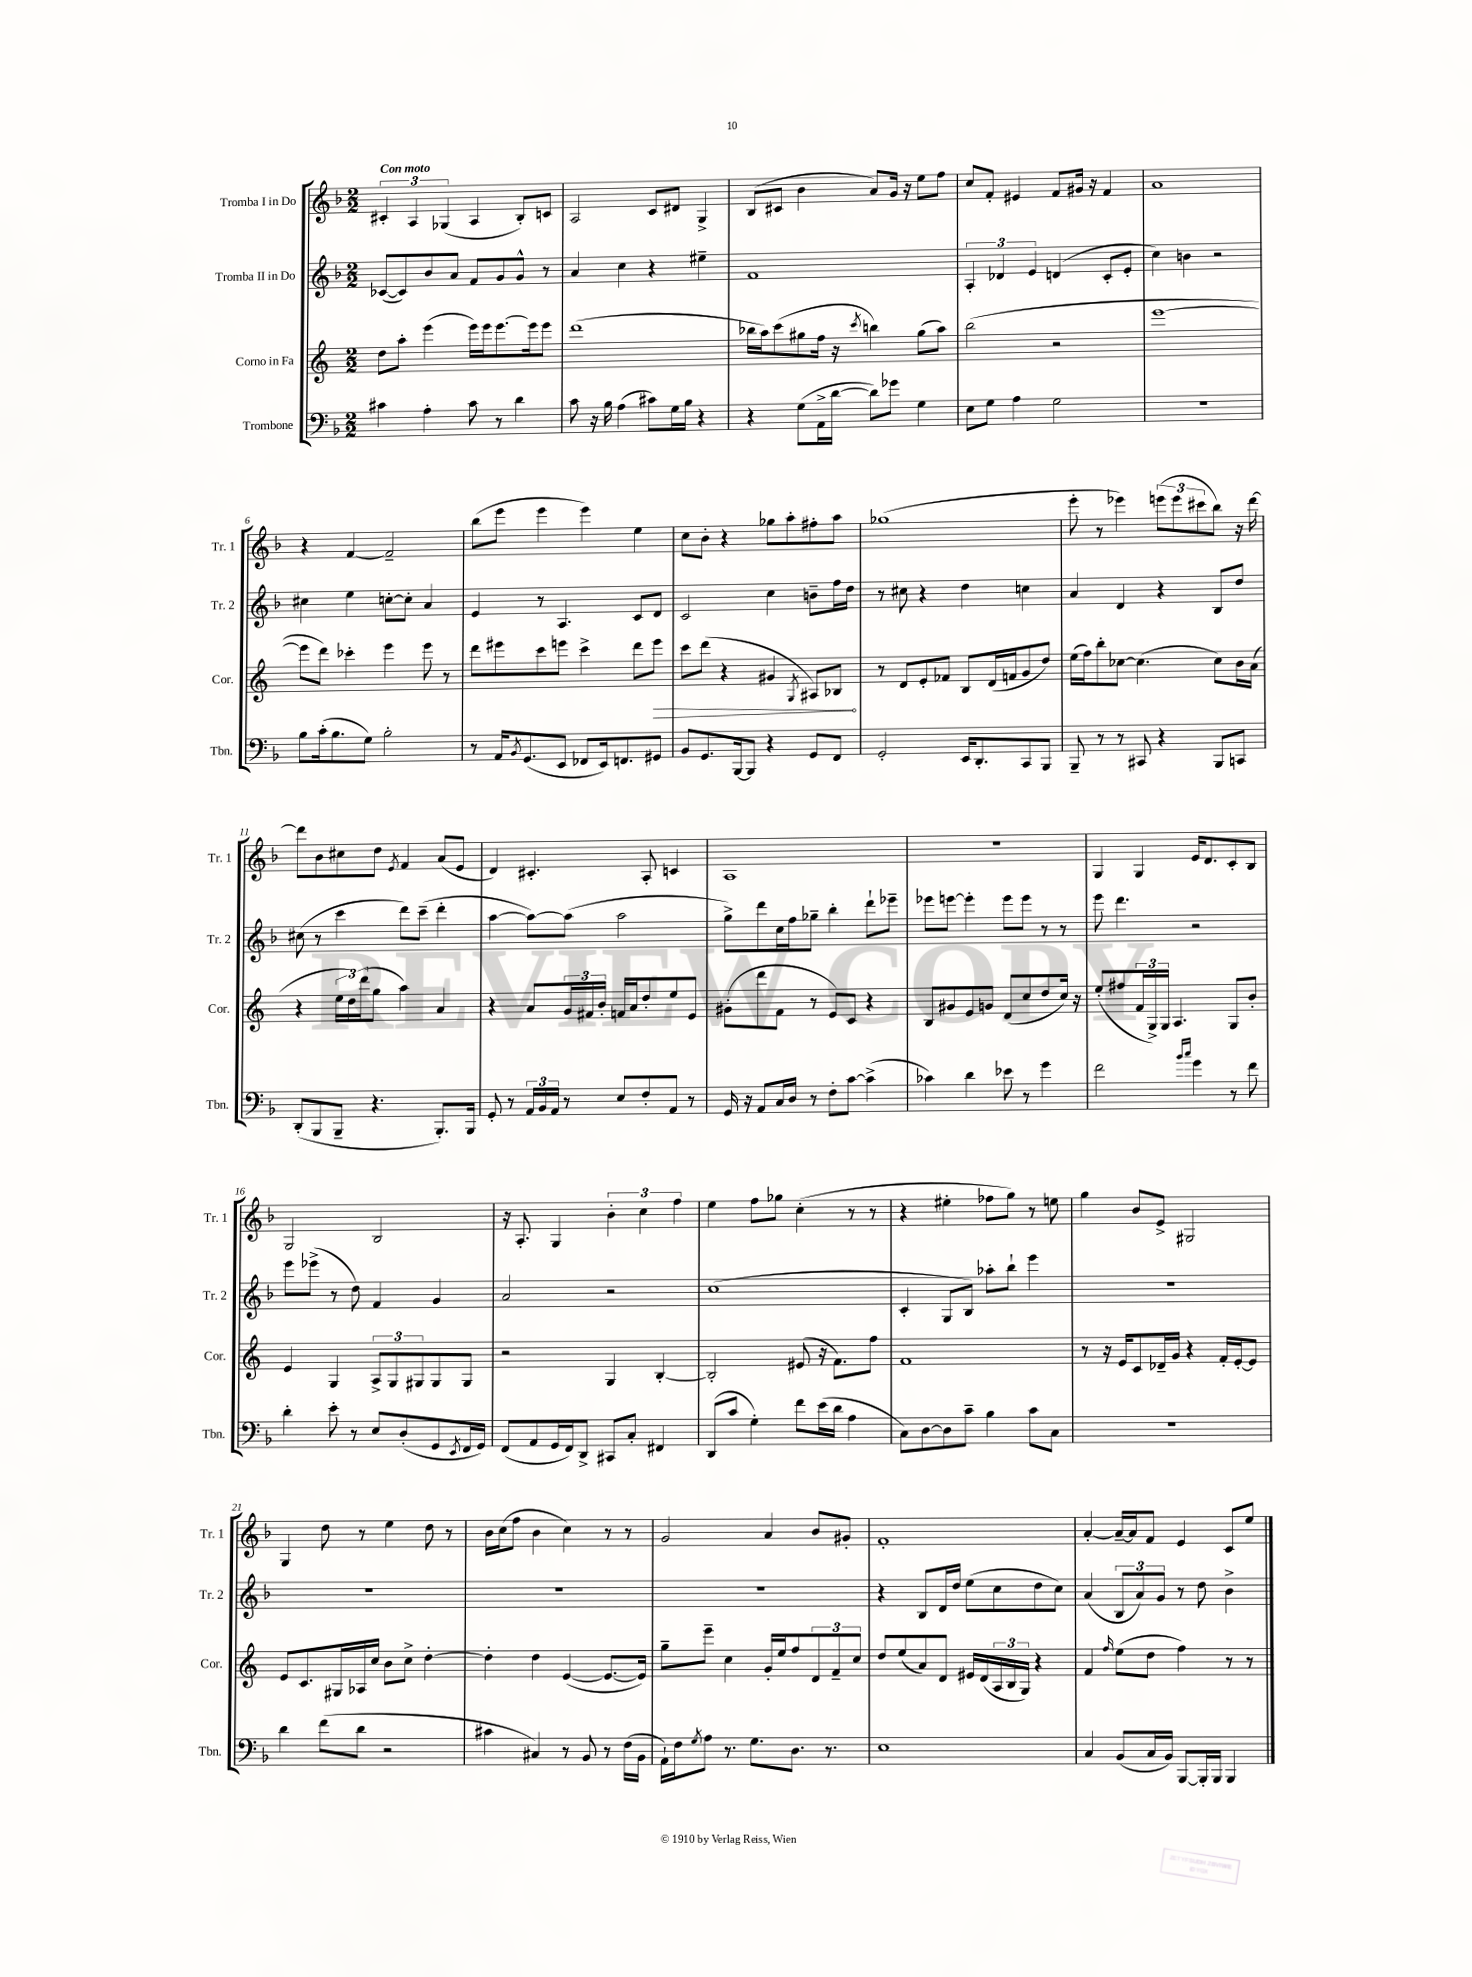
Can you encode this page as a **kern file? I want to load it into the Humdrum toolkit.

**kern	**kern	**kern	**kern
*staff4	*staff3	*staff2	*staff1
*clefF4	*clefG2	*clefG2	*clefG2
*k[b-]	*k[]	*k[b-]	*k[b-]
*M2/2	*M2/2	*M2/2	*M2/2
4c#	8dd	([8c-	6c#'
.	8aa'	8c-])	.
.	.	.	6A
4A'	(4eee	8b-	.
.	.	.	(6G-
.	.	8a	.
8c#	16eee)	8f	4A
.	16eee	.	.
8r	[8.eee	8g	.
4d	.	8g^^	8B-')
.	16eee]	.	.
.	8eee	8r	8c
=	=	=	=
8c	(1ddd	4a	2A
16r	.	.	.
16B-	.	.	.
(4A	.	4cc	.
8c#)	.	4r	8c
16G	.	.	8d#
16B-	.	.	.
4r	.	4ee#~	4G^
=	=	=	=
4r	16bb-	1f	(8B-
.	16aa)	.	.
.	(8ccc	.	8c#
(8G	8gg#	.	4b-
16AA^	16ff	.	.
[16d	16r	.	.
.	8qccc	.	.
8d])	4bb)	.	8a)
8g-	.	.	16g
.	.	.	16r
4G	(8gg#	.	8ee
.	8aa)	.	8ff
=	=	=	=
8E	(2bb	6A'	8cc
8G	.	.	8f'
.	.	6d-	.
4A	.	.	4e#
.	.	6e	.
2G	2r	(4d	8f
.	.	.	16g#
.	.	.	16r
.	.	8c'	4f
.	.	8e'	.
=	=	=	=
1r	[1eee	4cc)	1a
.	.	4b	.
.	.	2r	.
=	=	=	=
8B-	8eee]	4cc#	4r
(16c'	8ddd)	.	.
8.B-	.	.	.
.	4ccc-'	4ee	[4f
8G)	.	.	.
2B-'	4eee	[8cc'	2f~]
.	.	8cc']	.
.	8eee	4a	.
.	8r	.	.
=	=	=	=
8r	8ddd	4e	(8bb-
16AA	8eee#	.	8eee
8qBB-	.	.	.
(8.GG	.	.	.
.	8ccc	8r	4eee
8EE	8eee	4.A	.
8FF-	4ccc^	.	4eee)
16EE)	.	.	.
8.FF	.	.	.
.	8ddd	8c	4ee
8GG#	8eee	8d	.
=	=	=	=
8BB-	8ccc	2c	8cc
8.GG	(8ddd	.	8b-'
.	4r	.	4r
[16BBB-	.	.	.
8BBB-]	.	.	.
4r	4g#	4cc	8gg-
.	.	.	8aa'
.	8qG	.	.
8GG	8A#)	8b~	8ff#'
8FF	8B-	16ff	8aa
.	.	16dd	.
=	=	=	=
2GG'	8r	8r	(1gg-
.	8d	8cc#	.
.	8e'	4r	.
.	8f-	.	.
16EE	8B	4dd	.
8.DD'	.	.	.
.	(16d	.	.
.	16f	.	.
8CC	8g	4cc	.
8BBB-	8dd)	.	.
=	=	=	=
8BBB-~	(16ee	4a	8eee'
.	16ff)	.	.
8r	8bb'	.	8r
8r	[8cc-	4d	4eee-)
8CC#	(4.cc-]	.	.
4r	.	4r	(12eee
.	.	.	12eee
.	.	.	12ccc#
8BBB-	8cc-)	8B-	8bb-)
8CC	16b	8dd	16r
.	(16a	.	[16ddd
=	=	=	=
(8DD'	4r	(8cc#	8ddd]
8BBB-	.	8r	8b-
8BBB-~	24ee	4ccc	8cc#
.	24dd)	.	.
.	(24ddd	.	.
4.r	8gg	.	8dd
.	.	.	8qe
.	4aa)	8ddd)	4f
.	.	(8ccc~	.
8.BBB-')	4a	4ddd'	(8a
.	.	.	8e
16BBB-	.	.	.
=	=	=	=
8GG'	4r	[4aa	4d)
8r	.	.	.
24AA	8a	8aa_)	4.c#'
24BB-	.	.	.
24AA	.	.	.
8r	24g	(8aa]	.
.	24f#	.	.
.	24b'	.	.
8E	16f	2aa	.
.	16a	.	.
8F'	8dd'	.	8A'
8AA	8ee	.	4c
8r	8e	.	.
=	=	=	=
16GG	(8g#'	8gg^)	1A
16r	.	.	.
8AA	8ddd	8ddd	.
16C	8f	16cc	.
16D	.	16ff	.
8r	8r	8gg-~	.
8F'	8e)	4bb-'	.
[8c	8c	.	.
(4c^]	4r	8ddd`	.
.	.	8eee-~	.
=	=	=	=
4c-)	8B	8eee-	1r
.	8g#	[8eee	.
4d	8e	4eee']	.
.	8g	.	.
8e-	(8d	8eee	.
8r	8cc	8eee	.
4g	8dd	8r	.
.	16cc)	8r	.
.	16r	.	.
=	=	=	=
2f	(8ee'	8eee	4G
.	8ff#	4.ddd	.
.	24f	.	4G
.	24G^)	.	.
.	24G	.	.
.	4.A	.	.
16qqb-	.	.	.
16qqcc	.	.	.
4g	.	2r	16e
.	.	.	8.d
8r	8G	.	8c'
8f	8b'	.	8B-
=	=	=	=
4d'	4e	8eee	2G
.	.	(8eee-^	.
8e'	4G	8r	.
8r	.	8dd)	.
8E	12A^	4f	2B-
.	12G	.	.
(8D'	.	.	.
.	12G#	.	.
8GG	8G#	4g	.
8qEE	.	.	.
16FF	8G#	.	.
16GG)	.	.	.
=	=	=	=
(8FF	2r	2a	16r
.	.	.	8.A'
8AA	.	.	.
16GG	.	.	4G
16FF)	.	.	.
8DD^	.	.	.
8CC#	4G	2r	6b-'
8C'	.	.	.
.	.	.	6cc
4FF#	[4B'	.	.
.	.	.	6ff
=	=	=	=
(8DD	2B']	(1cc	4ee
8c	.	.	.
4G')	.	.	8ff
.	.	.	8gg-
8f	(8e#	.	(4cc'
(16e	16r	.	.
16d	8.f)	.	.
4A	.	.	8r
.	8ff	.	8r
=	=	=	=
8C)	1f	4c'	4r
[8D	.	.	.
8D]	.	8G	4ee#'
8c~	.	8B-)	.
4B-	.	8aa-'	8ff-
.	.	8bb-`	8gg)
8c	.	4eee	8r
8C	.	.	8ee
=	=	=	=
1r	8r	1r	4gg
.	16r	.	.
.	16e	.	.
.	8c	.	8b-
.	16d-~	.	8e^
.	16g	.	.
.	4r	.	2G#
.	16f'	.	.
.	[16e'	.	.
.	8e]	.	.
=	=	=	=
4d	8e	1r	4G
.	8.c	.	.
(8f	.	.	8dd
.	16G#	.	.
8d	16A-	.	8r
.	16cc	.	.
2r	8b	.	4ee
.	8cc^	.	.
.	[4dd'	.	8dd
.	.	.	8r
=	=	=	=
4c#	4dd']	1r	16b-
.	.	.	(16cc
.	.	.	8ff
4C#)	4dd	.	4b-
8r	([4e	.	4cc)
8BB-	.	.	.
8r	8.e_	.	8r
(16F	.	.	8r
16BB-	16e])	.	.
=	=	=	=
16AA`)	8gg~	1r	2g
16F	.	.	.
8qG	.	.	.
8A	8eee~	.	.
8.r	4cc	.	.
8.G	.	.	.
.	16g'	.	4a
.	16ee	.	.
8.D	8ff	.	.
.	12d	.	8b-
8.r	.	.	.
.	12f~	.	.
.	.	.	8g#'
.	12cc	.	.
=	=	=	=
1E	8dd	4r	1f'
.	(8ee	.	.
.	8a)	8B-	.
.	8d	16d	.
.	.	16dd	.
.	16e#	(8ee	.
.	(16d	.	.
.	24A	8cc	.
.	24B	.	.
.	24G)	.	.
.	4r	8dd	.
.	.	8cc)	.
=	=	=	=
4C	4f	(4a	[4a'
.	16qqff	.	.
(8BB-	(8ee	12B-	16a~_
.	.	.	16a]
.	.	12a)	.
16C	8dd	.	8f
.	.	12g	.
16BB-)	.	.	.
[8BBB-	4ff)	8r	4e
16BBB-']	.	8dd	.
16BBB-	.	.	.
4BBB-	8r	4b-^	8c
.	8r	.	8ee
==	==	==	==
*-	*-	*-	*-
